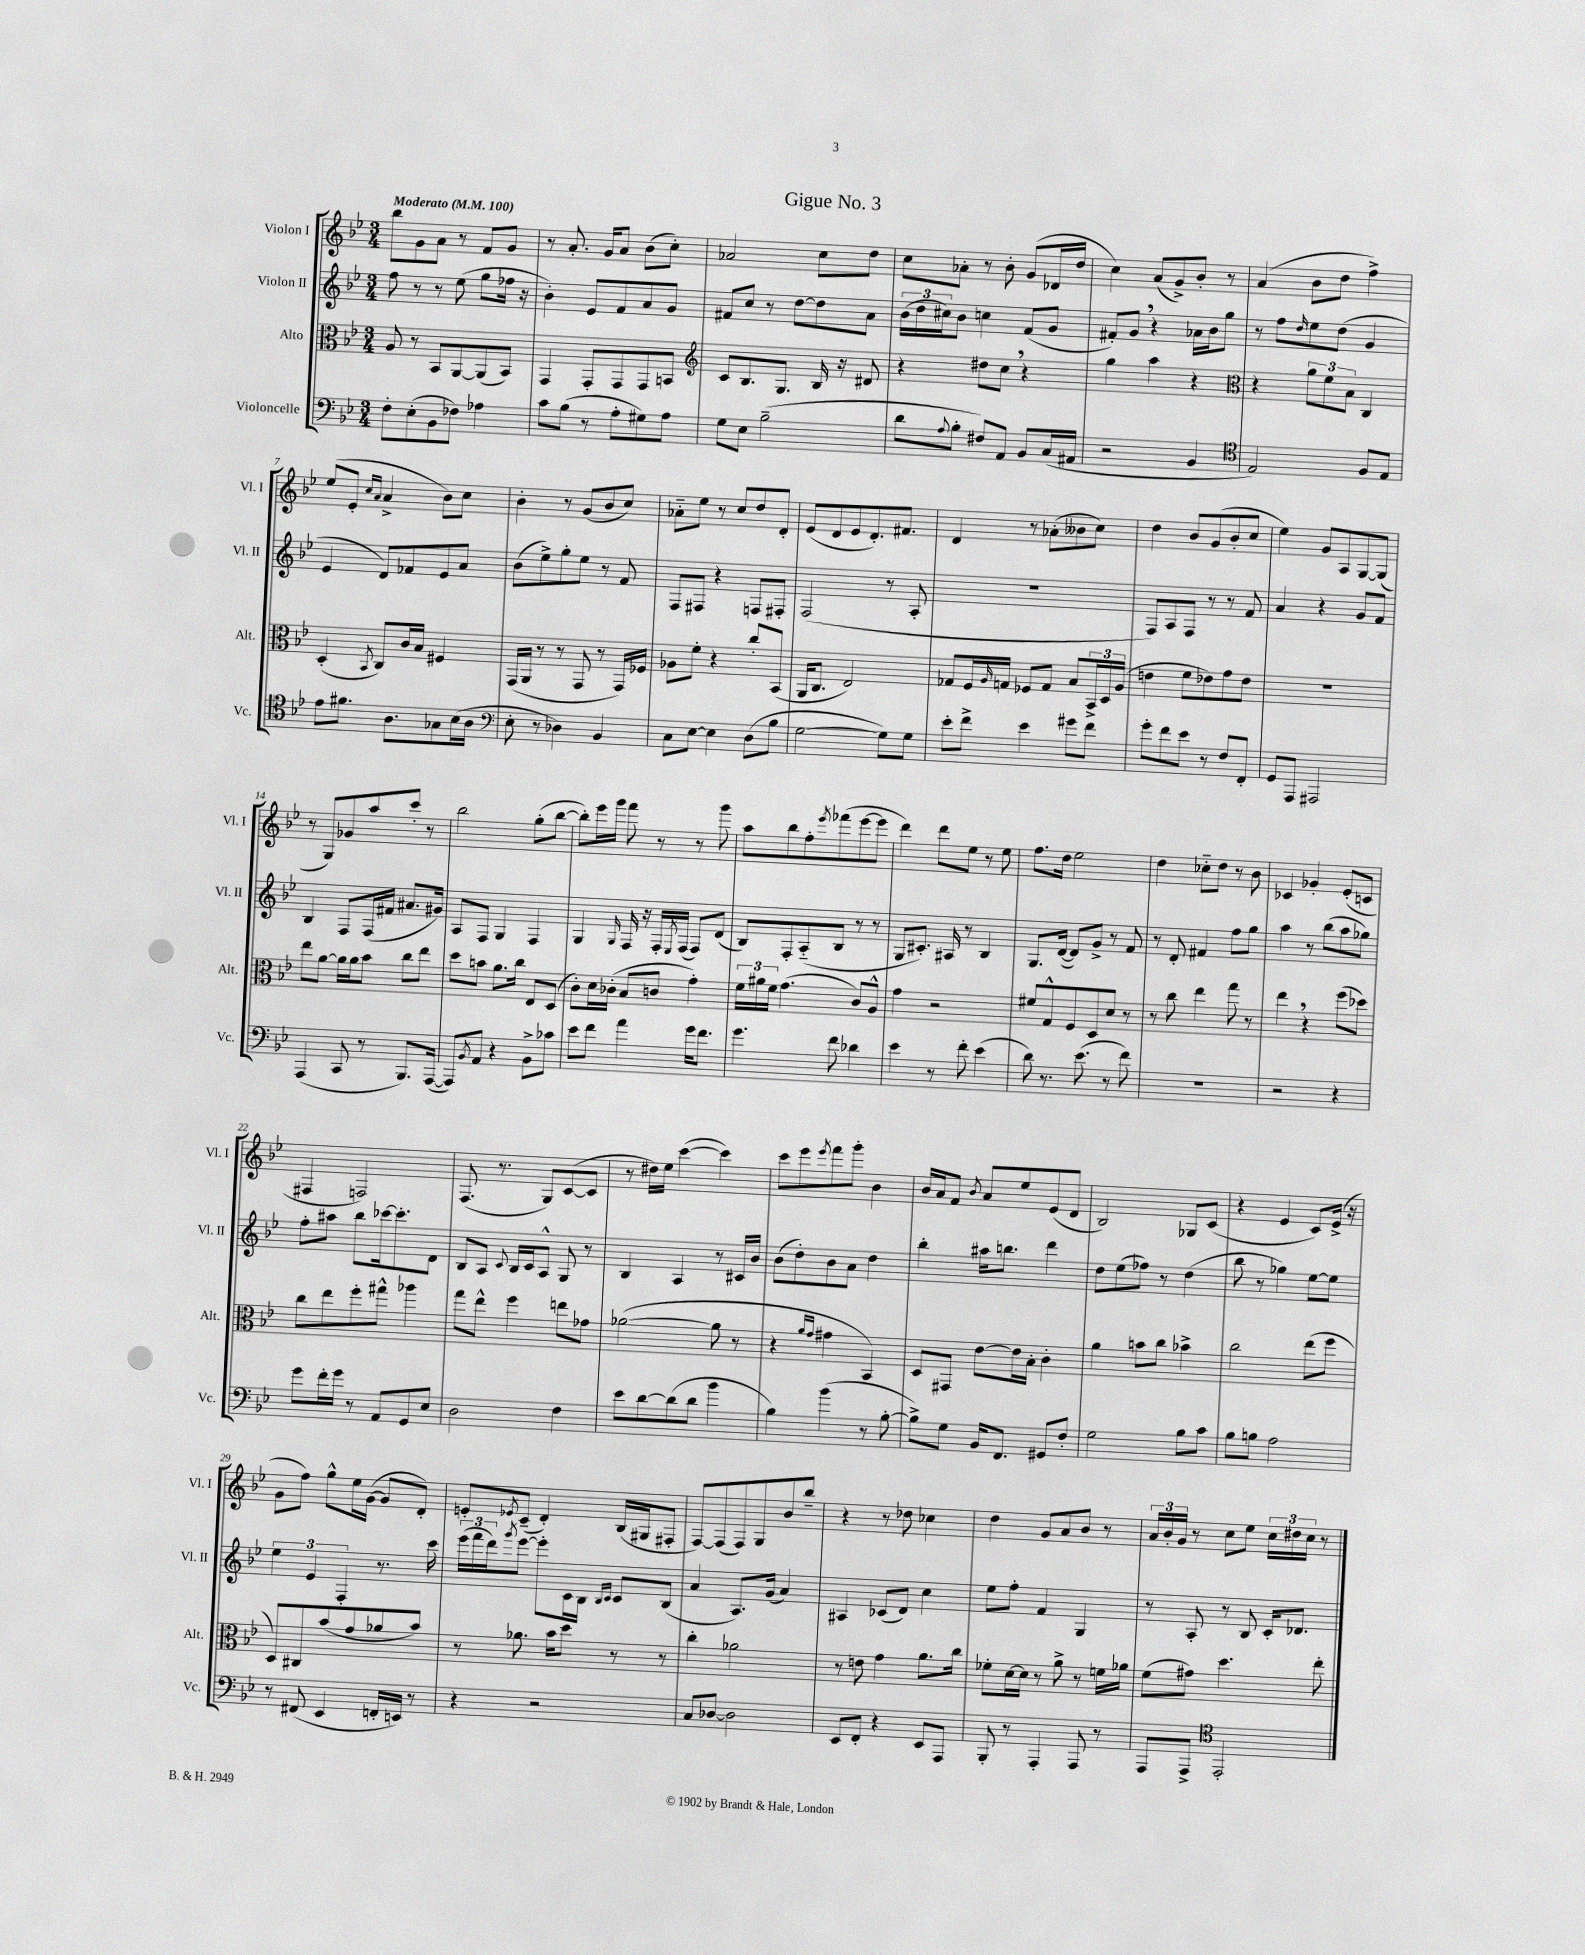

**kern	**kern	**kern	**kern
*staff4	*staff3	*staff2	*staff1
*clefF4	*clefC3	*clefG2	*clefG2
*k[b-e-]	*k[b-e-]	*k[b-e-]	*k[b-e-]
*M3/4	*M3/4	*M3/4	*M3/4
*MM100	*MM100	*MM100	*MM100
8F'	8A	8ff	8bb-
(8E-'	8r	8r	8g
8BB-	8BB-	8r	8a
8F-)	[8AA	(8ee-	8r
4A-	(8AA]	8gg	8f
.	8BB-)	16ff-	8g
.	.	16r	.
=	=	=	=
8c	4GG	4b-')	8r
(8B-	.	.	8.a'
8r	8GG'	8e-	.
.	.	.	16g
8A'	8GG	8f	8a
8G#)	8GG	8a	(8b-
8A	8BB	8g	8cc')
=	=	=	=
*	*clefG2	*	*
8G	8c	8f#	2a-
8E-	8.B-	8cc	.
(2B-~	.	8r	.
.	8.G	.	.
.	.	[8dd	.
.	16B-	8dd]	8cc
.	16r	.	.
.	8d#	8a	8dd
=	=	=	=
8d	4r	(24b-	8cc
.	.	24dd	.
.	.	24cc#)	.
8qqA	.	.	.
8B-'	.	8b-	8a-'
8F#)	8dd#	4cc	8r
8AA	8cc	.	8b-'
8BB-	4r	(8f	(8g
(16C	.	8g	16d-
16AA#	.	.	16dd
=	=	=	=
2r	4gg	8f#')	4cc)
.	.	8g	.
.	4aa	4r	(8a
.	.	.	8g^)
4BB-	4r	16a-	8b-'
.	.	16b-	.
.	.	8gg	8r
=	=	=	=
*clefC4	*clefC3	*	*
2E-)	4r	8r	(4a
.	.	8ff	.
.	.	16qqdd	.
.	12a	8ee-	8b-
.	12f	.	.
.	.	(8dd	8dd
.	12B-	.	.
8F	4C	4g	4ff^)
8E-	.	.	.
=	=	=	=
8e-	(4D'	4e-	(8ee-
8.f#	.	.	8e-'
.	.	.	16qqcc
.	8qBB-	.	16qqa
.	8C)	8d)	4a^
8.A	.	.	.
.	16c	8f-	.
.	16B-	.	.
8G-	4F#	8e-	8b-)
(16B-	.	8a	8cc
16A	.	.	.
=	=	=	=
*clefF4	*	*	*
8E-'	(16GG	(8b-	4b-'
.	16AA	.	.
8r	8r	8ee-^)	.
4D-)	8r	8gg'	8r
.	8GG	8ee-	(8g
4BB-	8r	8r	8b-
.	16GG)	8f	8cc)
.	16F-	.	.
=	=	=	=
8C	8A-	8F	8a-'~
[8E-	8f'	8F#	8ee-
4E-]	4r	4r	8r
.	.	.	8cc
(8D	8cc'	8F	8dd
8B-	(8BB-	8F#'	8d'
=	=	=	=
[2G	16AA	(2F	(8e-
.	8.C	.	.
.	.	.	8d
.	2E-)	.	8e-
.	.	.	8.d')
8G])	.	8r	.
.	.	.	8.f#
8G	.	8A'	.
=	=	=	=
8e-'	8G-	2.r	4d
8f^	16F	.	.
.	16qqA	.	.
.	16G	.	.
4e-	8F-	.	8r
.	8G	.	(8a-'
8g#	8B-	.	8b--
8f	24BB-^	.	8cc)
.	24D	.	.
.	(24A	.	.
=	=	=	=
8g'	4e	8F)	4dd
8f	.	8A	.
8e-	8f	8F	8b-
8r	8e-)	8r	(8g
8F	8g	8r	8b-'
8FF'	8e-	8f	8cc
=	=	=	=
8GG	2.r	4a	4ee-)
8AAA	.	.	.
2AAA#	.	4r	8g
.	.	.	8A
.	.	8g	[8G
.	.	8f	(8G]
=	=	=	=
(4AAA	8ee-	4B-	8r
.	[8a	.	8G)
8CC	16a]	8F	8g-
.	16a	.	.
8r	8b-	(16F	8aa
.	.	16f#	.
8.BBB-)	8cc	8.a#	8ccc'
.	8ee-	.	8r
([16AAA	.	16g#)	.
=	=	=	=
8AAA])	8dd	8A	2bb-
8qBB-	.	.	.
8AA	8b	8F	.
4r	8.a	4G	.
.	16cc	.	.
8BB-^	8E-	4F	(8gg'
8c-	(8D	.	[8bb-
=	=	=	=
8e-	8c')	4G	8bb-'])
8f	16d	.	16eee-
.	(16c-'	.	16ggg
.	.	16qqG	.
4a	8B-	16F	8fff
.	.	16r	.
.	8c	16F'	8r
.	.	8qE-	.
.	.	(16F	.
16g	4g')	8F)	8r
8.f	.	.	.
.	.	(8d	8ggg
=	=	=	=
4.g	24f	8B-)	8aa
.	24a#	.	.
.	24f	.	.
.	(4.g	8F'	8bb-
.	.	(8A'~	8ff'
.	.	.	8qeee-
8f	.	8B-	(8fff-
4d-	8c)	8r	[8eee-
.	8A^^	8r	8eee-]
=	=	=	=
4e-	4g	8G	4ddd)
.	.	8.c#')	.
8r	2r	.	8ddd
.	.	16A#	.
8f'	.	8r	8ee-
(4e-	.	4B-	8r
.	.	.	8ee-
=	=	=	=
8d)	8f#	8.G	8.ff
8.r	8G^^	.	.
.	.	([16d	16dd
.	8F	8d])	2ee-
(8.e-	.	.	.
.	8D	8g^	.
8r	8d	8r	.
8f)	8r	8f	.
=	=	=	=
2.r	8r	8r	4dd
.	8cc	8d'	.
.	4ee-	4f#	8cc-'~
.	.	.	8dd
.	8gg	8ff	8r
.	8r	8gg	8b-
=	=	=	=
2r	4ee-	4aa	4c-
.	4r	8r	4g-'
.	.	(8bb-	.
4r	(8ff	8aa	(8e-'
.	8dd-)	8gg-)	8c
=	=	=	=
8g	8cc	8ff'	4F#
16f'	8ee-	8aa#	.
16g	.	.	.
8r	8ff'	8bb-	2F)
8AA	8gg#^^	[16ccc-	.
.	.	8.ccc-']	.
8GG	4aa-	.	.
8E-	.	8d	.
=	=	=	=
2D	8gg	8B-	(8.F
.	8ee-^^	8A	.
.	.	.	8.r
.	.	8qqc	.
.	4ff	16B-	.
.	.	16c	.
.	.	8A^^	8G)
4F	8ee	8G	([8c
.	8g-	8r	8c]
=	=	=	=
8e-	([2a-	4B-	8r
[8d	.	.	16dd#)
.	.	.	16ee-
(8d]	.	4A	([4ccc
8d	.	.	.
4b-	8a-]	8r	4ccc])
.	8r	16c#	.
.	.	16b-	.
=	=	=	=
4B-)	4r	(8b-	8ccc
.	.	8dd')	8eee-
.	16qqa	.	.
.	16qqg	.	8qeee-
(4b-	4g#	8b-	8fff
.	.	8a	8ggg'
8r	4BB-)	4dd	4b-
[8B-'	.	.	.
=	=	=	=
8B-^])	8D	4bb-'	16b-
.	.	.	16a
8G	8GG#	.	8f
.	.	.	8qb-
16BB-	[8e-	16aa#	8a
8.FF	.	8.bb	.
.	16e-]	.	8ee-
.	16B-'	.	.
8GG#	4c'	4ddd	(8e-
8F'	.	.	8d
=	=	=	=
2G	4a	8dd	2B-)
.	.	(8ee-	.
.	8b	8ff-)	.
.	8cc	8r	.
8B-	4b-^	(4dd	8G-
8c	.	.	(8c
=	=	=	=
8B-	2cc	8bb-	4r
8B	.	8r	.
2A	.	4gg-)	4e-
.	(8ee-	[8ee-	8c)
.	8ff	8ee-]	(16e-^
.	.	.	16r
=	=	=	=
8r	8D)	6ee-	8g
(8FF#	8C#	.	8ff)
.	.	6e-	.
4EE-	(8b-	.	8gg^^
.	.	6F'	.
.	8g	.	16ee-
.	.	.	([16g
16FF'	8a-	8.r	8g]
16EE)	.	.	.
8r	8b-)	.	8d')
.	.	16ccc	.
=	=	=	=
4r	8r	(24eee-	8e'
.	.	24fff	.
.	.	24ddd)	.
.	.	8qggg	8qe-
.	8.a-	[8eee-	(8c~
2r	.	8eee-']	4d')
.	16b-	.	.
.	8dd	16c	.
.	.	16B-	.
.	.	16qqB-	.
.	.	16qqc	.
.	8r	8c	(16B-
.	.	.	16G#
.	8r	(8B-	8F#'
=	=	=	=
8C	4cc'	4a	[8F)
[8D-	.	.	(8F]
2D-]	2a-	8.A)	8F)
.	.	.	8G
.	.	(16g	.
.	.	4a)	8b-
.	.	.	8bb-~
=	=	=	=
8EE-	8r	4A#	4r
8FF'	8e	.	.
4r	4g	(8c-	8r
.	.	8d)	8dd-
8EE-	8.a	4cc	4cc-
8AAA	.	.	.
.	16cc	.	.
=	=	=	=
8BBB-'	8f-'	8ee-	4dd
8r	[16d	8ff'	.
.	16d]	.	.
4AAA'	8r	4f	8g
.	8a^	.	8a
8AAA	8r	4G	8b-
8r	16f	.	8r
.	16a-	.	.
=	=	=	=
8AAA	(8f	8r	24a
.	.	.	24b-'
.	.	.	24g
8AAA^	8g#)	8A'	8r
*clefC4	*	*	*
2EE-'	4.dd	8r	8cc
.	.	8B-	8ee-
.	.	16c'	24cc
.	.	.	24dd#
.	.	8.d-	.
.	.	.	24cc
.	8ee-'	.	8r
==	==	==	==
*-	*-	*-	*-
